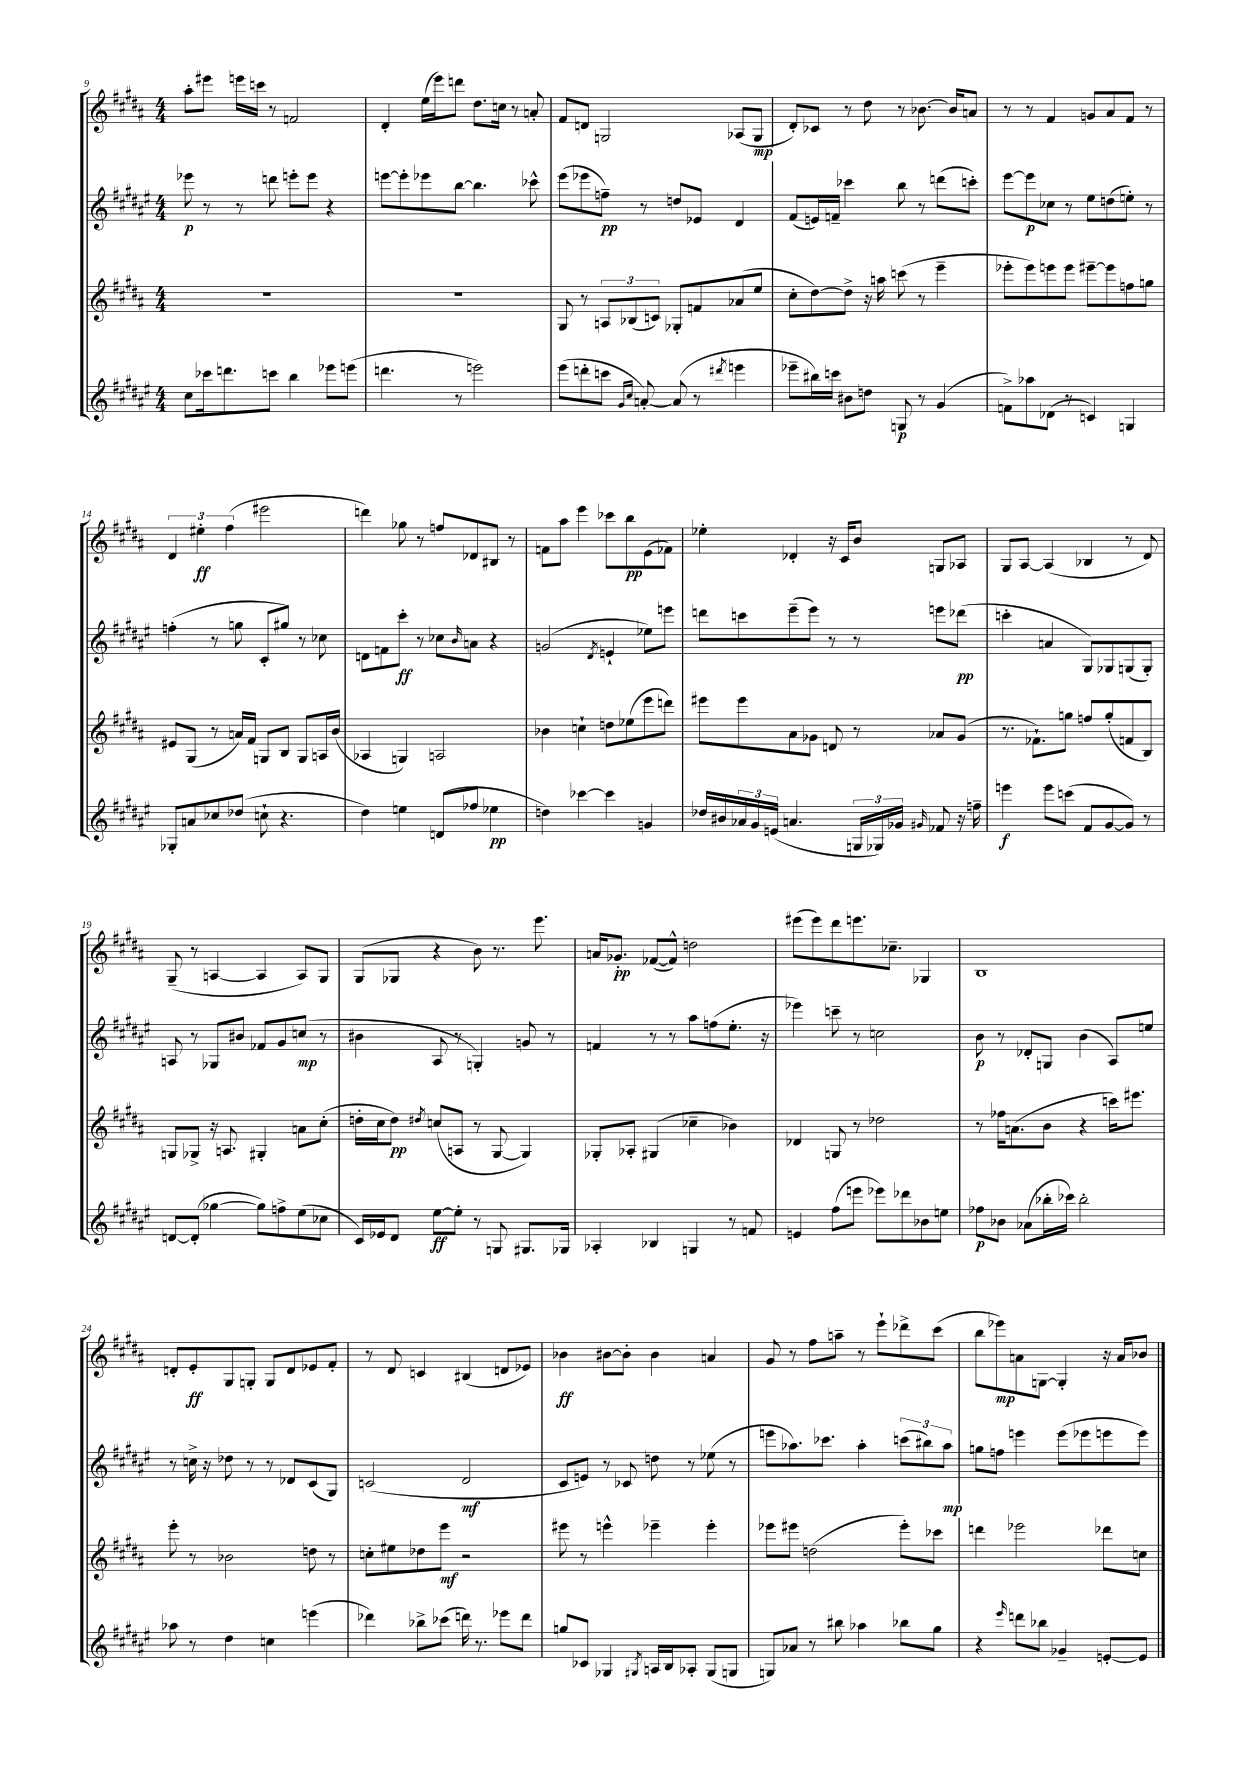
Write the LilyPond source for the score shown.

<<
\new StaffGroup <<
\new Staff = "s0" {
    \clef treble \key b \major \numericTimeSignature \time 4/4
    ais''8-. eis'''8 e'''16 c'''16 r8 f'2 |
    dis'4-. e''16( e'''16) d'''8 dis''8. c''16 r8 a'8-. |
    fis'8 d'8 g2 aes8( g8\mp |
    dis'8-.) ces'8 r8 dis''8 r8 bes'8.~ bes'16 a'8 |
    r8 r8 fis'4 g'8 ais'8 fis'8 r8 |
    \tuplet 3/2 { dis'4 eis''4-.\ff fis''4( } eis'''2 |
    d'''4) ges''8 r8 f''8 des'8 bis8 r8 |
    f'8 ais''8 e'''4 ces'''8 b''8\pp e'8( fes'8) |
    ees''4-. des'4-. r16 cis'16 b'8 g8 aes8 |
    gis8 ais8~ ais4( bes4 r8 dis'8) |
    gis8--( r8 a4~ a4 a8) gis8 |
    gis8( ges8 r4 b'8) r8. e'''8. |
    a'16 ges'8.-.\pp fes'8~( fes'8-^) d''2 |
    eis'''8( eis'''8) dis'''8 e'''8. ces''8.-- ges4 |
    b1 |
    d'8-. e'8-.\ff gis8 g8-. g8 d'8 ees'8 fis'8-. |
    r8 dis'8 c'4 bis4( d'8 ees'8) |
    bes'4\ff bis'8~ bis'8-. bis'4 a'4 |
    gis'8 r8 fis''8 a''8-- r8 e'''8-! des'''8-> cis'''8( |
    b''8 ees'''8\mp) a'8 g8~ g4-. r16 a'16 bes'8 \bar "|." |
}
\new Staff = "s1" {
    \clef treble \key fis \major \numericTimeSignature \time 4/4
    ees'''8\p r8 r8 d'''8 e'''8-. e'''8 r4 |
    e'''8~ e'''8-. ees'''8 b''8~ b''4. ces'''8-^ |
    eis'''8( ees'''8 f''8--\pp) r8 d''8 ees'8 dis'4 |
    fis'8( e'16) f'16-- ces'''4 b''8 r8 d'''8( c'''8-.) |
    eis'''8~ eis'''8\p ces''8 r8 eis''8 d''8( e''8-.) r8 |
    f''4-.( r8 g''8 cis'8-. gis''8) r8 ces''8 |
    d'8 f'8 cis'''8-.\ff r8 ces''8 \grace { b'16 } a'8 r4 |
    g'2( \acciaccatura { dis'8 } e'4-! ees''8) e'''8 |
    d'''8 c'''8 eis'''8--( eis'''8) r8 r8 e'''8 des'''8\pp( |
    c'''4-. a'4 gis8) ges8 g8( g8-.) |
    a8 r8 ges8 bis'8 fes'8 gis'8 c''8\mp( r8 |
    bis'4 ais8 r8 g4-.) g'8 r8 |
    f'4 r8 r8 ais''8 f''8( eis''8.-. r16 |
    ees'''4) c'''8-- r8 c''2 |
    b'8\p r8 des'8-. g8 b'4( ais8) e''8 |
    r8 c''16-> r16 des''8 r8 r8 des'8 cis'8( gis8) |
    c'2( dis'2\mf |
    cis'8 e'8) r8 ces'8 d''8 r8 ees''8( r8 |
    e'''8 aes''8.) ces'''8. aes''4-. \tuplet 3/2 { c'''8( bis''8) aes''8\mp } |
    g''8 f''8 e'''4 e'''8( ees'''8 e'''8 e'''8) \bar "|." |
}
\new Staff = "s2" {
    \clef treble \key b \major \numericTimeSignature \time 4/4
    R1 |
    R1 |
    gis8 r8 \tuplet 3/2 { a8 bes8( c'8) } ges8-. f'8 aes'8( e''8 |
    cis''8-. dis''8~) dis''8-> r16 a''16 c'''8( r8 e'''4-- |
    ees'''8-. ees'''8) e'''8 e'''8 eis'''8~-- eis'''8 f''8 g''8 |
    eis'8 gis8( r8 a'16) fis'16 g8 b8 g8 a16 b'16( |
    aes4 g4) a2 |
    bes'4 c''4-! d''8 ees''8( e'''8 d'''8) |
    eis'''8 eis'''8 ais'8 ges'8 d'8 r8 aes'8 ges'8( |
    r8. fes'8.-!) g''8 f''8 g''8-.( f'8 b8) |
    g8 ges8-> r16 a8. gis4-. a'8 cis''8-.( |
    d''16-. cis''16 d''8\pp) \acciaccatura { dis''8 } c''8( a8 r8 gis8~ gis4) |
    ges8-. aes8-. gis4( ces''4-- bes'4) |
    des'4 g8 r8 des''2 |
    r8 fes''16 a'8.( b'8 r4 c'''16) eis'''8. |
    e'''8-. r8 bes'2 d''8 r8 |
    c''8-. eis''8 des''8 e'''8\mf r2 |
    eis'''8 r8 e'''4-^ ees'''4-- ees'''4-. |
    ees'''8 eis'''8 d''2( eis'''8-.) ces'''8 |
    d'''4 ees'''2 des'''8 c''8 \bar "|." |
}
\new Staff = "s3" {
    \clef treble \key fis \major \numericTimeSignature \time 4/4
    cis''8 ces'''16 d'''8. c'''8 b''4 ees'''8 e'''8( |
    d'''4. r8 e'''2) |
    eis'''8( d'''8-. c'''8 \grace { gis'16 cis''16 } a'8~-.) a'8( r8 \acciaccatura { dis'''8 } e'''4 |
    ees'''8-- bis''16) c'''16 bis'8 d''8 g8\p r8 gis'4( |
    f'8->) aes''8 des'8( r8 c'4) g4 |
    ges8-. a'8 ces''8 des''8( c''8-! r4. |
    dis''4) e''4 d'8( fes''8 ees''4\pp |
    d''4) ces'''4~ ces'''4 g'4 |
    des''16 bis'16 \tuplet 3/2 { aes'16 gis'16 e'16( } a'4. \tuplet 3/2 { g16 ges16) ges'16 } \grace { gis'16 } fes'8 r16 f''16-- |
    e'''4\f e'''8 c'''8( fis'8 gis'8~ gis'8) r8 |
    d'8~ d'8-.( ges''4~ ges''8) f''8-> eis''8( ces''8 |
    cis'16) ees'16 dis'8 eis''8~\ff eis''8-. r8 g8 gis8. ges16 |
    aes4-. bes4 g4 r8 f'8 |
    e'4 fis''8( e'''8 ees'''8) des'''8 bes'8 e''8 |
    fes''8\p bes'8 aes'8( bes''16-. ces'''16) bes''2-. |
    aes''8 r8 dis''4 c''4 e'''4( |
    des'''4) bes''8-> ces'''8( d'''16) r8. ees'''8 d'''8 |
    g''8 ces'8 ges4 \acciaccatura { gis8 } a16 b16 aes8-. gis8( g8 |
    g8) aes'8 r8 bis''8 aes''4 bes''8 gis''8 |
    r4 \grace { eis'''16 } d'''8 bes''8 ges'4-- e'8~-. e'8 \bar "|." |
}
>>
>>
\layout { \context { \Score currentBarNumber = #9 } }
